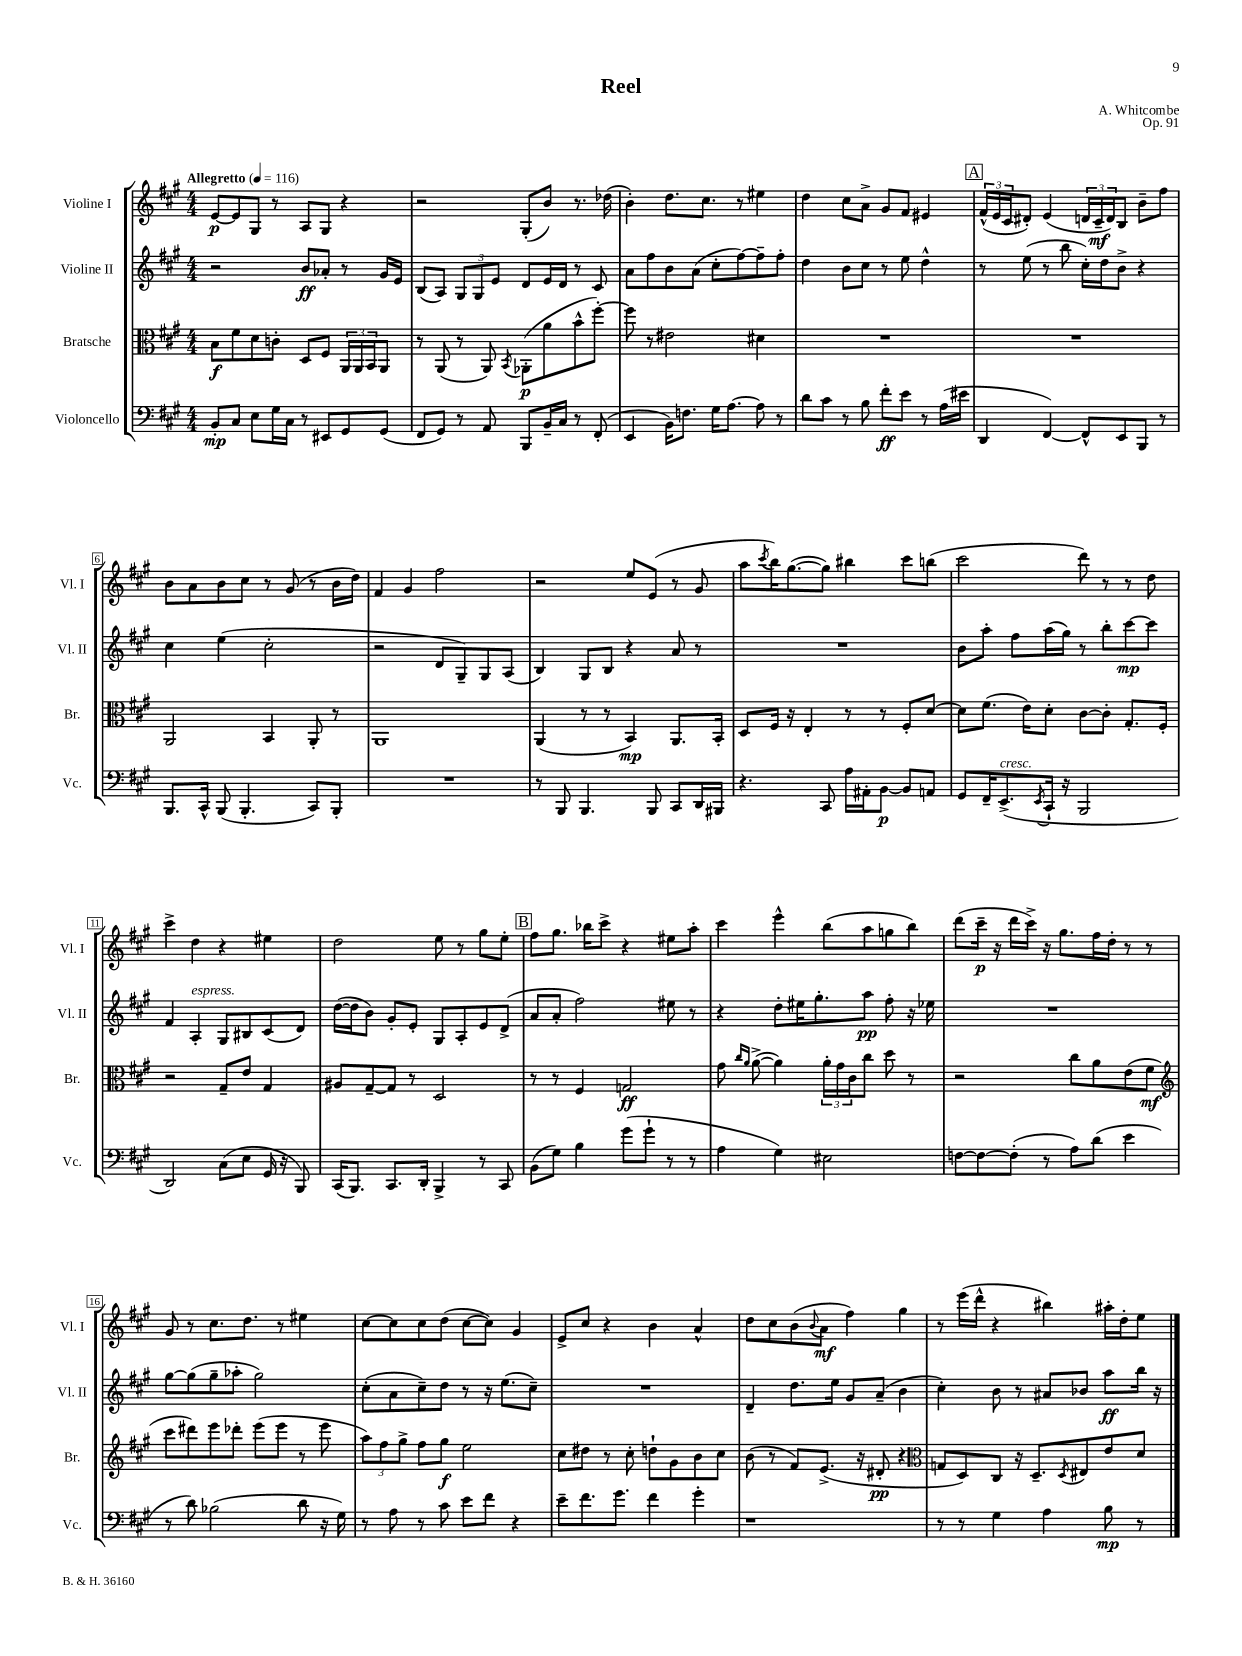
\header { title = "Reel" composer = "A. Whitcombe" opus = "Op. 91" }
<<
\new StaffGroup <<
\new Staff = "s0" \with { instrumentName = "Violine I" shortInstrumentName = "Vl. I" } {
    \clef treble \key a \major \numericTimeSignature \time 4/4 \tempo "Allegretto" 4 = 116
    e'8~\p e'8 gis8 r8 a8 gis8 r4 |
    r2 gis8-.( b'8) r8. des''16( |
    b'4-.) d''8. cis''8. r8 eis''4 |
    d''4 cis''8 a'8-> gis'8 fis'8 eis'4 |
    \mark \markup { \box "A" } \tuplet 3/2 { fis'16-^( e'16 cis'16 } dis'8-.) e'4( \tuplet 3/2 { d'16 cis'16--\mf d'16) } b8 b'8-- fis''8 |
    b'8 a'8 b'8 cis''8 r8 gis'8( r8 b'16 d''16) |
    fis'4 gis'4 fis''2 |
    r2 e''8 e'8( r8 gis'8 |
    a''8 \acciaccatura { cis'''8 } b''16) gis''8.~( gis''8) bis''4 cis'''8 b''8( |
    cis'''2 d'''8) r8 r8 d''8 |
    cis'''4-> d''4 r4 eis''4 |
    d''2 e''8 r8 gis''8 e''8-. |
    \mark \markup { \box "B" } fis''8 gis''8. bes''16 cis'''8-> r4 eis''8 a''8-. |
    cis'''4 e'''4-^ b''8( a''8 g''8 b''8) |
    d'''8( cis'''16--\p r16 d'''16 cis'''16->) r16 gis''8. fis''16 d''16-. r8 r8 |
    gis'8 r8 cis''8. d''8. r8 eis''4 |
    cis''8~ cis''8 cis''8 d''8( cis''8~ cis''8) gis'4 |
    e'8-> cis''8 r4 b'4 a'4-^ |
    d''8 cis''8 b'8( \appoggiatura { b'8 } a'8\mf fis''4) gis''4 |
    r8 e'''16( d'''16-^ r4 bis''4) ais''16-. d''16-. e''8 \bar "|." |
}
\new Staff = "s1" \with { instrumentName = "Violine II" shortInstrumentName = "Vl. II" } {
    \clef treble \key a \major \numericTimeSignature \time 4/4
    r2 b'8\ff aes'8-. r8 gis'16 e'16 |
    b8( a8) \tuplet 3/2 { gis8 gis8 e'8 } d'8 e'16 d'16 r8 cis'8 |
    a'8 fis''8 b'8 a'8( cis''8-. fis''8~) fis''8-- fis''8-. |
    d''4 b'8 cis''8 r8 e''8 d''4-^ |
    \mark \markup { \box "A" } r8 e''8( r8 b''8 cis''16-.) d''16 b'8-> r4 |
    cis''4 e''4( cis''2-. |
    r2 d'8 gis8--) gis8 a8( |
    b4) gis8 b8 r4 a'8 r8 |
    R1 |
    b'8 a''8-. fis''8 a''16( gis''16) r8 b''8-. cis'''8~\mp cis'''8 |
    fis'4 a4-.^\markup { \italic "espress." } gis8 bis8 cis'8( d'8) |
    d''16~( d''16 b'8) gis'8-. e'8-. gis8 a8-. e'8 d'8->( |
    \mark \markup { \box "B" } a'8 a'8-. fis''2) eis''8 r8 |
    r4 d''8-. eis''16 gis''8.-. a''8\pp fis''8-. r16 ees''16 |
    R1 |
    gis''8~ gis''8( gis''8-- aes''8-. gis''2) |
    cis''8-.( a'8 cis''8--) d''8 r8 r16 e''8.( cis''8--) |
    R1 |
    d'4-- d''8. e''16 gis'8 a'8--( b'4 |
    cis''4-.) b'8 r8 ais'8 bes'8 a''8\ff b''16 r16 \bar "|." |
}
\new Staff = "s2" \with { instrumentName = "Bratsche" shortInstrumentName = "Br." } {
    \clef alto \key a \major \numericTimeSignature \time 4/4
    b8\f fis'8 d'8 c'8-. d8 fis8 \tuplet 3/2 { a,16 a,16 b,16 } a,8 |
    r8 a,8( r8 a,8) \acciaccatura { b,8 } aes,8-.\p( a'8 b'8-^ fis''8~-.) |
    fis''8 r8 eis'2 dis'4 |
    R1 |
    \mark \markup { \box "A" } R1 |
    a,2 b,4 a,8-. r8 |
    a,1 |
    a,4( r8 r8 b,4\mp) a,8. b,16-. |
    d8 fis16 r16 e4-. r8 r8 fis8-. d'8~ |
    d'8 fis'8.( e'16) d'8-. cis'8~ cis'8-. gis8.-. fis16-. |
    r2 gis8-- e'8 gis4 |
    ais8 gis8~-- gis8 r8 d2 |
    \mark \markup { \box "B" } r8 r8 fis4 g2\ff |
    gis'8 \grace { cis''16 a'16 } a'8~->( a'4) \tuplet 3/2 { a'16-. gis'16 cis'16 } cis''8 d''8 r8 |
    r2 cis''8 a'8 e'8( fis'8\mf |
    \clef treble cis'''8 dis'''8) e'''8 des'''8-. e'''8( e'''8 r8 e'''8 |
    \tuplet 3/2 { a''8) fis''8 gis''8-> } fis''8 gis''8\f e''2 |
    cis''8 dis''8 r8 cis''8-. d''8-! gis'8 b'8 cis''8 |
    b'8( r8 fis'8) e'8.->( r16 dis'8-.\pp r4 |
    \clef alto g8 d8) cis8 r16 d8.-- \acciaccatura { d8 } eis8 e'8 d'8 \bar "|." |
}
\new Staff = "s3" \with { instrumentName = "Violoncello" shortInstrumentName = "Vc." } {
    \clef bass \key a \major \numericTimeSignature \time 4/4
    b,8-.\mp cis8 e8 gis16 cis16 r8 eis,8 gis,8 gis,8( |
    fis,8 gis,8) r8 a,8 b,,8 b,16-- cis16 r8 fis,8-.( |
    e,4 b,16) f8. gis16 a8.~ a8 r8 |
    d'8 cis'8 r8 b8 fis'8-.\ff e'8 r8 a16( eis'16 |
    \mark \markup { \box "A" } d,4 fis,4~) fis,8-^ e,8 b,,8 r8 |
    b,,8. cis,16-^ b,,8( b,,4.-. cis,8) b,,8-. |
    R1 |
    r8 b,,8 b,,4. b,,8 cis,8 d,16 bis,,16 |
    r4. cis,8 a16 ais,16-. b,8~\p b,8 a,8 |
    gis,8 fis,16-- e,8.->^\markup { \italic "cresc." }( \acciaccatura { e,8 } cis,16-! r16 b,,2 |
    d,2) cis8( e8 gis,16 r16 b,,8) |
    cis,16( b,,8.) cis,8. d,16-. b,,4-> r8 cis,8 |
    \mark \markup { \box "B" } b,8( gis8) b4 gis'8( gis'8-! r8 r8 |
    a4 gis4) eis2 |
    f8~ f8~ f8-.( r8 a8) d'8( e'4 |
    r8 d'8) bes2( d'8 r16 gis16) |
    r8 a8 r8 cis'8 e'8 fis'8 r4 |
    e'8-- fis'8. gis'8. fis'4 gis'4-. |
    r1 |
    r8 r8 gis4 a4 b8\mp r8 \bar "|." |
}
>>
>>
\layout { \context { \Score \override BarNumber.stencil = #(make-stencil-boxer 0.1 0.3 ly:text-interface::print) } }
